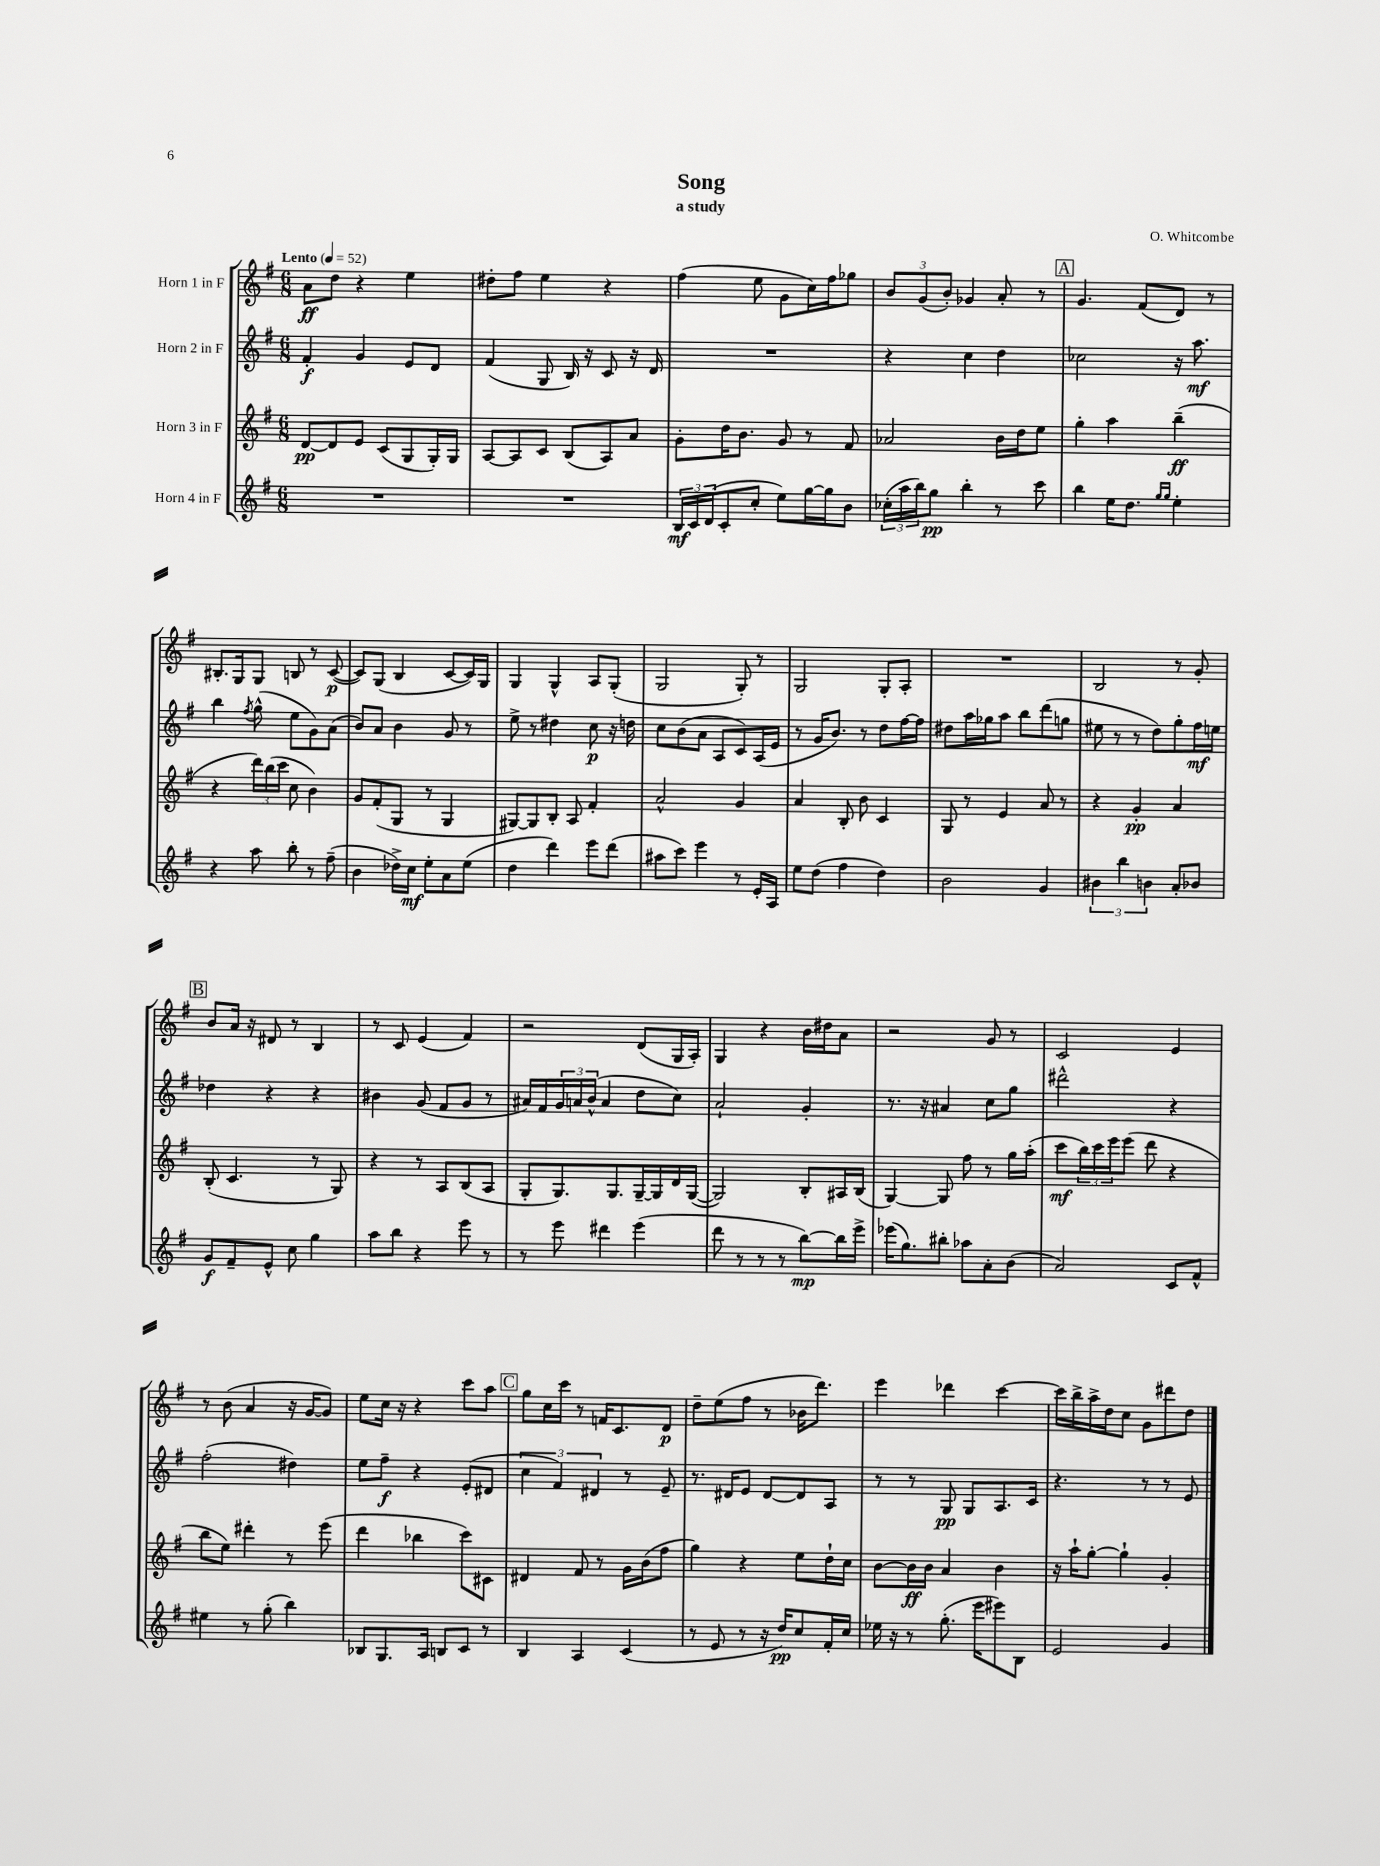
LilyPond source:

\header { title = "Song" composer = "O. Whitcombe" subtitle = "a study" }
<<
\new StaffGroup <<
\new Staff = "s0" \with { instrumentName = "Horn 1 in F" } {
    \clef treble \key g \major \numericTimeSignature \time 6/8 \tempo "Lento" 4 = 52
    a'8\ff d''8 r4 e''4 |
    dis''8-. fis''8 e''4 r4 |
    fis''4( e''8 g'8 c''16) fis''16 ges''8 |
    \tuplet 3/2 { b'8 g'8( b'8-.) } ges'4 a'8-. r8 |
    \mark \markup { \box "A" } g'4. fis'8( d'8) r8 |
    bis8.-. g16 g8 b8 r8 c'8~\p( |
    c'8) g8( b4 c'8~ c'16) g16 |
    g4 g4-^ a8 g8-.( |
    g2 g8-.) r8 |
    g2 g8-. a8-. |
    R2. |
    b2 r8 g'8-. |
    \mark \markup { \box "B" } b'8 a'16 r16 dis'8 r8 b4 |
    r8 c'8 e'4( fis'4) |
    r2 d'8( g16 a16-.) |
    g4 r4 b'16 dis''16 a'8 |
    r2 g'8 r8 |
    c'2 e'4 |
    r8 b'8( a'4 r16 g'16~ g'8) |
    e''8 c''16 r16 r4 c'''8 a''8 |
    \mark \markup { \box "C" } g''8 c''16 c'''16 r8 f'16 c'8. d'8\p |
    d''8-- e''8( fis''8 r8 bes'16 d'''8.) |
    e'''4 des'''4 c'''4~ |
    c'''16 b''16-> a''16-> d''16 c''8 g'8 dis'''8 d''8 \bar "|." |
}
\new Staff = "s1" \with { instrumentName = "Horn 2 in F" } {
    \clef treble \key g \major \numericTimeSignature \time 6/8
    fis'4-.\f g'4 e'8 d'8 |
    fis'4( g8 b16) r16 c'8 r16 d'16 |
    R2. |
    r4 c''4 d''4 |
    \mark \markup { \box "A" } ces''2 r16 a''8.\mf |
    b''4 \acciaccatura { fis''8 } g''8-^( e''8 g'8) a'8( |
    b'8) a'8 b'4 g'8 r8 |
    e''8-> r8 dis''4 c''8\p r16 d''16 |
    c''8 b'8( a'8 a8 c'8) a16( e'16 |
    r8 g'16 b'8.) r8 d''8 fis''16~ fis''16 |
    dis''8 a''16 ges''16 a''8 b''8 d'''8( g''8 |
    eis''8 r8 r8 d''8) g''8-. fis''16\mf e''16 |
    \mark \markup { \box "B" } des''4 r4 r4 |
    bis'4 g'8( fis'8 g'8 r8 |
    ais'16) fis'16 \tuplet 3/2 { g'16 a'16 b'16-^( } a'4 d''8 c''8) |
    a'2-! g'4-. |
    r8. r16 ais'4 c''8 g''8 |
    dis'''2-^ r4 |
    fis''2-.( dis''4) |
    e''8 fis''8--\f r4 e'8-.( dis'8 |
    \mark \markup { \box "C" } \tuplet 3/2 { c''4 fis'4) dis'4 } r8 e'8-- |
    r8. dis'16 e'8 dis'8~ dis'8 a8 |
    r8 r8 g8\pp g8 a8. c'16 |
    r4. r8 r8 e'8 \bar "|." |
}
\new Staff = "s2" \with { instrumentName = "Horn 3 in F" } {
    \clef treble \key g \major \numericTimeSignature \time 6/8
    d'8~\pp d'8 e'8 c'8( g8 g16-.) g16 |
    a8~ a8 c'8 b8( a8) a'8 |
    g'8-. d''16 b'8. g'8 r8 fis'8 |
    aes'2 b'16 d''16 e''8 |
    \mark \markup { \box "A" } g''4-. a''4 b''4--\ff( |
    r4 \tuplet 3/2 { d'''16) b''16( c'''16 } c''8 b'4) |
    g'8 fis'8-.( g8 r8 g4 |
    gis8~) gis8 b8-. a8 fis'4-. |
    a'2-^ g'4 |
    a'4 b8-. b'8 c'4 |
    g8 r8 e'4 a'8 r8 |
    r4 g'4-.\pp a'4 |
    \mark \markup { \box "B" } b8-.( c'4. r8 g8) |
    r4 r8 a8 b8( a8 |
    g8-. g8.) g8. g16~-- g16 d'16 g16~( |
    g2) b8-. ais16 b16( |
    g4~) g8 fis''8 r8 g''16 a''16-.( |
    c'''8\mf \tuplet 3/2 { b''16) c'''16 e'''16 } e'''8( d'''8 r4 |
    b''8 e''8) dis'''4-. r8 e'''8( |
    d'''4 bes''4 c'''8) cis'8 |
    \mark \markup { \box "C" } dis'4 fis'8 r8 g'16 b'16( fis''8 |
    g''4) r4 e''8 d''16-! c''16 |
    b'8~ b'16\ff b'16 a'4 b'4 |
    r16 a''16-! g''8~-. g''4-! g'4-. \bar "|." |
}
\new Staff = "s3" \with { instrumentName = "Horn 4 in F" } {
    \clef treble \key g \major \numericTimeSignature \time 6/8
    R2. |
    R2. |
    \tuplet 3/2 { b16\mf c'16 d'16( } c'8-. c''8-. e''8) g''16~ g''16 b'8 |
    \tuplet 3/2 { ces''16-.( a''16 b''16) } g''8\pp b''4-. r8 c'''8 |
    \mark \markup { \box "A" } b''4 e''16 d''8. \grace { g''16 g''16 } e''4-. |
    r4 a''8 b''8-. r8 fis''8--( |
    b'4 des''16->) c''16\mf e''8-. a'8 e''8( |
    d''4 d'''4) e'''8 d'''8( |
    ais''8 c'''8) e'''4 r8 e'16-. a16 |
    e''8 d''8( fis''4 d''4) |
    b'2 g'4 |
    \tuplet 3/2 { bis'4 b''4 b'4 } a'8-. bes'8 |
    \mark \markup { \box "B" } g'8\f fis'8-- e'8-^ c''8 g''4 |
    a''8 b''8 r4 e'''8 r8 |
    r8 e'''8 dis'''4 e'''4( |
    d'''8 r8 r8 r8 b''8~\mp) b''16 e'''16-> |
    ees'''16( g''8.) bis''8-. aes''8 a'8-. b'8( |
    a'2) c'8 fis'8-^ |
    eis''4 r8 g''8-.( b''4) |
    bes8 g8. a16 b8 c'8 r8 |
    \mark \markup { \box "C" } b4 a4 c'4( |
    r8 e'8 r8 r16 d''16\pp) c''8 fis'16-. c''16 |
    ees''16 r16 r8 g''8.-.( e'''16 eis'''8) b8 |
    e'2 g'4 \bar "|." |
}
>>
>>
\layout { \context { \Score \remove "Bar_number_engraver" } }
